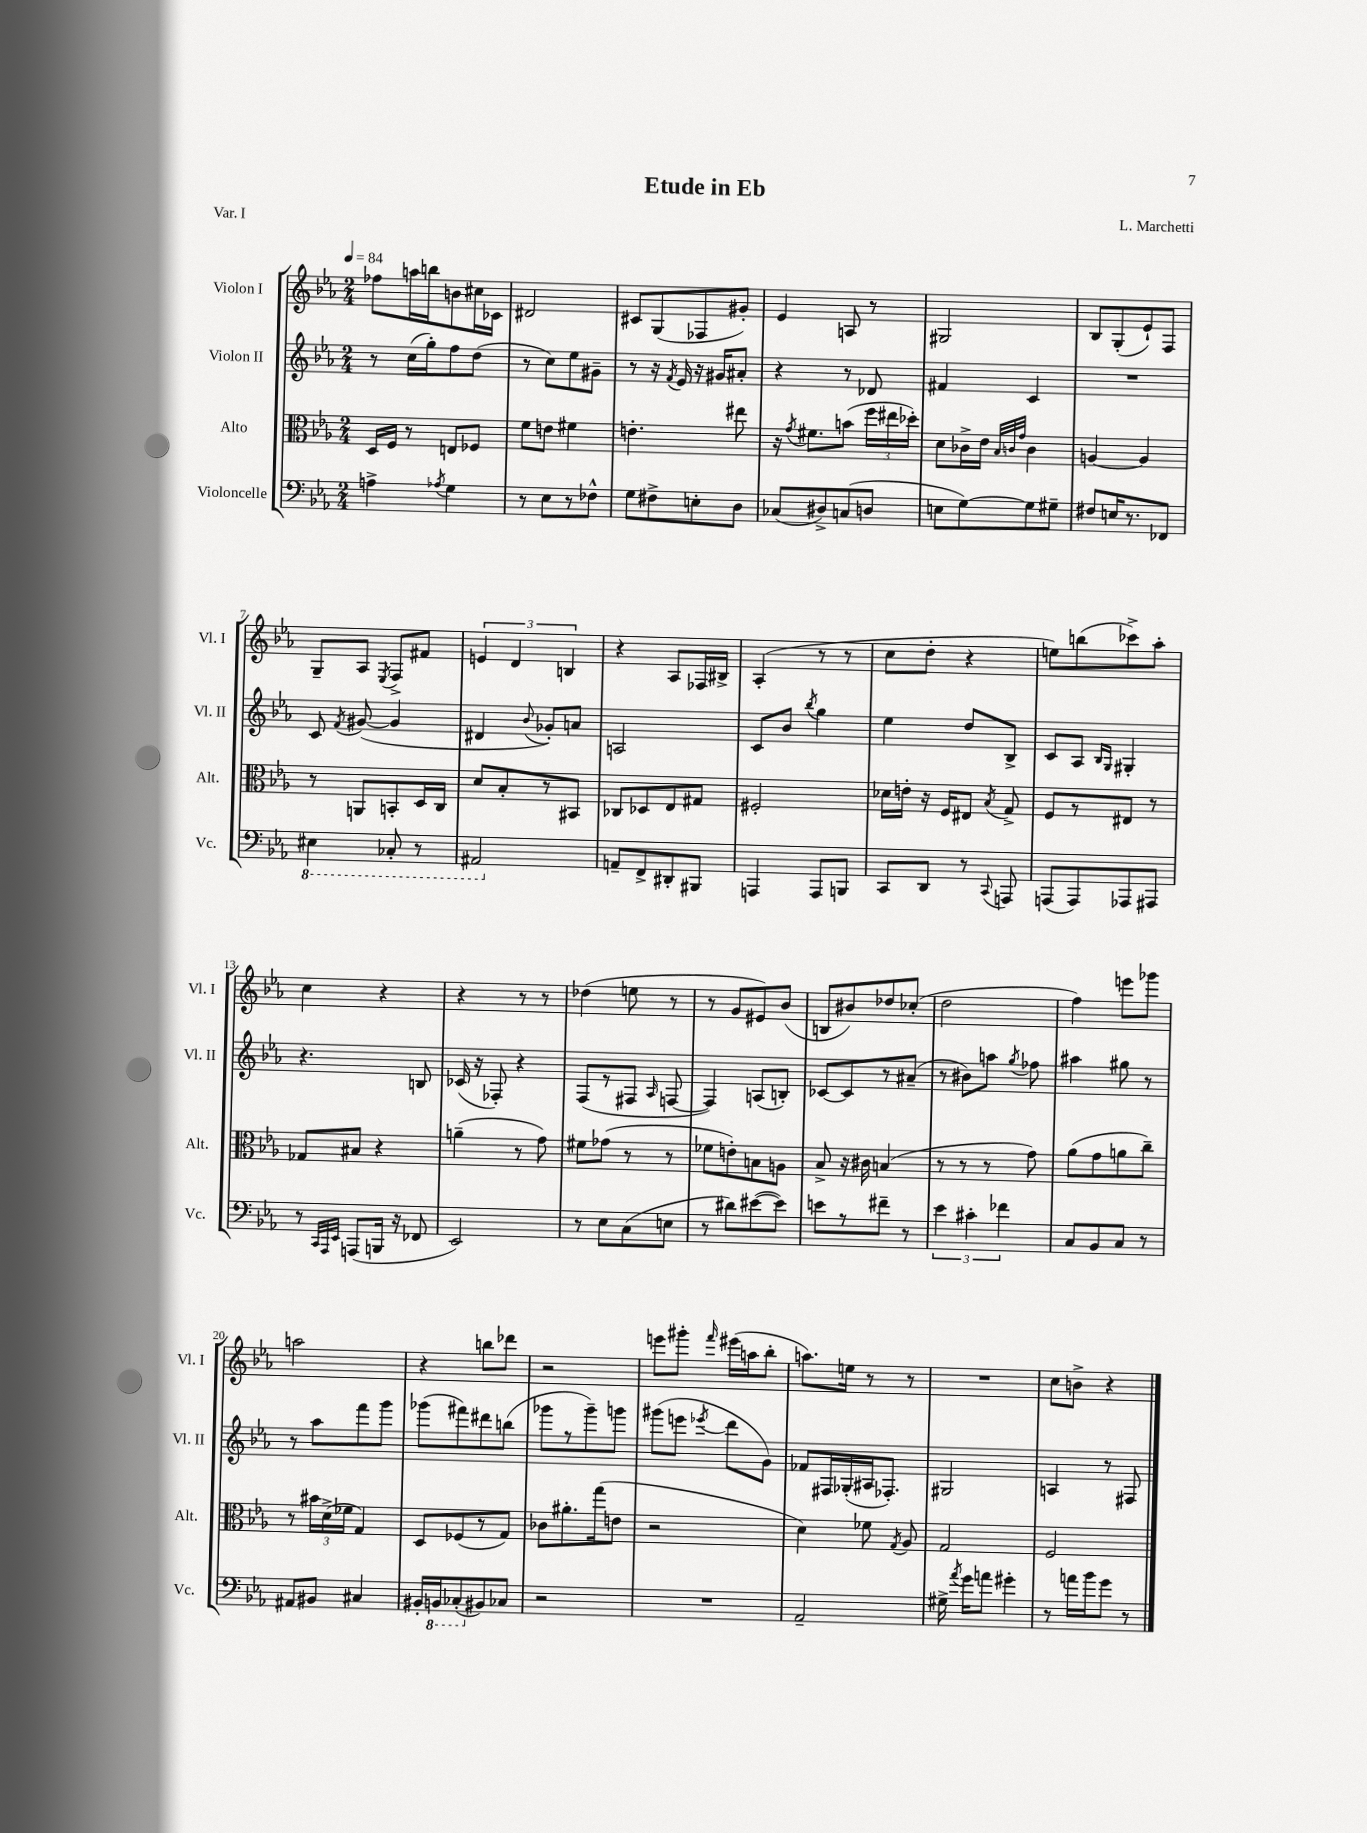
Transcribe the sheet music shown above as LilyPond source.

\header { title = "Etude in Eb" composer = "L. Marchetti" piece = "Var. I" }
<<
\new StaffGroup <<
\new Staff = "s0" \with { instrumentName = "Violon I" shortInstrumentName = "Vl. I" } {
    \clef treble \key ees \major \numericTimeSignature \time 2/4 \tempo 4 = 84
    \autoBeamOff fes''8[ a''16 b''16 b'8 cis''16 ces'16] |
    dis'2 |
    cis'8[ g8( fes8 gis'8]-.) |
    ees'4 a8 r8 |
    gis2 |
    bes8[ g8-.( ees'8-!) f8] |
    g8[-- aes8] \acciaccatura { ees8 } f8[-> fis'8] |
    \tuplet 3/2 { e'4 d'4 b4 } |
    r4 aes8[ fes16 bis16]-> |
    aes4-.( r8 r8 |
    c''8[ d''8]-. r4 |
    e''8[) b''8( ces'''8->) aes''8]-. |
    c''4 r4 |
    r4 r8 r8 |
    des''4( e''8 r8 |
    r8 g'8[ eis'8) bes'8]( |
    b8[ bis'8) des''8 ces''8]-.( |
    d''2 |
    f''4) e'''8[ ges'''8] |
    a''2 |
    r4 b''8[ des'''8] |
    r2 |
    e'''8[ gis'''8]-. \grace { f'''16 } eis'''16[( a''16 bes''8]-. |
    a''8.[) e''16] r8 r8 |
    R2 |
    c''8[ b'8]-> r4 \bar "|." |
}
\new Staff = "s1" \with { instrumentName = "Violon II" shortInstrumentName = "Vl. II" } {
    \clef treble \key ees \major \numericTimeSignature \time 2/4
    \autoBeamOff r8 c''16[( g''16-.) f''8 d''8]( |
    r8 c''8[) ees''8 gis'8]-- |
    r8 r16 \acciaccatura { f'8 } ees'16 r16 gis'16[ ais'8]-. |
    r4 r8 des'8 |
    fis'4 c'4 |
    R2 |
    c'8 \acciaccatura { f'8 } gis'8~( gis'4 |
    dis'4 \appoggiatura { bes'8 } ges'8[-.) a'8] |
    a2 |
    c'8[ bes'8] \acciaccatura { bes''8 } g''4 |
    ees''4 d''8[ bes8]-> |
    c'8[ aes8] \grace { bes16[ g16] } gis4-. |
    r4. b8 |
    ces'16( r16 fes8-.) r4 |
    f8[( r8 fis8] \grace { aes16 } f8~ |
    f4) a8[( b8]-.) |
    ces'8[~ ces'8 r8 ais'8]--( |
    r8 bis'8[) a''8] \acciaccatura { g''8 } fes''8 |
    ais''4 gis''8 r8 |
    r8 aes''8[ f'''8 g'''8] |
    ges'''8[( fis'''8) dis'''8 b''8]( |
    ges'''8[ r8 ges'''8--) g'''8] |
    gis'''8[( e'''8] \acciaccatura { ees'''8 } d'''8[ g'8]) |
    fes'8[ fis16 ges16-.( ais16 fes8.]-.) |
    gis2 |
    a4 r8 fis8 \bar "|." |
}
\new Staff = "s2" \with { instrumentName = "Alto" shortInstrumentName = "Alt." } {
    \clef alto \key ees \major \numericTimeSignature \time 2/4
    \autoBeamOff d16[ f16] r8 e8[ fes8] |
    f'8[ e'8] fis'4 |
    e'4.-. eis''8 |
    r16 \acciaccatura { g'8 } fis'8.[ b'8]( \tuplet 3/2 { f''16[ eis''16 des''16]-.) } |
    d'8[ ces'16-> ees'16] \grace { bes32[ c'32 g'32] } c'4 |
    a4~ a4 |
    r8 a,8[ b,8-. d16 c16] |
    d'8[ bes8-. r8 bis,8] |
    ces8[ des8 ees8 gis8] |
    fis2-. |
    des'16[ e'16]-. r16 f16[ eis8] \acciaccatura { bes8 } g8-> |
    f8[ r8 eis8] r8 |
    ges8[ bis8] r4 |
    a'4--( r8 g'8) |
    fis'8[ ges'8]( r8 r8 |
    fes'8[ e'8-.) b8 a8] |
    bes8-> r16 cis'16 b4( |
    r8 r8 r8 g'8) |
    aes'8[( g'8 a'8 c''8]--) |
    r8 \tuplet 3/2 { bis'16[ d'16->( fes'16] } g4) |
    d8[ fes8( r8 g8]) |
    ces'8[ ais'8.-. g''16( e'8] |
    r2 |
    d'4) fes'8 \acciaccatura { g8 } aes8 |
    g2 |
    f2 \bar "|." |
}
\new Staff = "s3" \with { instrumentName = "Violoncelle" shortInstrumentName = "Vc." } {
    \clef bass \key ees \major \numericTimeSignature \time 2/4
    \autoBeamOff a4-> \acciaccatura { aes8 } g4 |
    r8 ees8[ r8 fes8]-^ |
    g8[ fis8-> e8-. d8] |
    ces8[( dis8->) c8( d8] |
    e8[ g8~) g8 gis8]-- |
    fis8[ e16 r8. fes,8] |
    \ottava #-1 eis,4 ces,8-. r8 |
    ais,,2 \ottava #0 |
    a,8[-- f,8-> dis,8-. bis,,8] |
    a,,4 a,,8[ b,,8] |
    c,8[ d,8] r8 \appoggiatura { c,8 } a,,8 |
    a,,8[( a,,8) aes,,8 ais,,8] |
    r8 \grace { c,32[ aes,,32 ees,32] } a,,8[( b,,16] r16 fes,8 |
    ees,2) |
    r8 ees8[ c8( e8] |
    r8 dis'8[) eis'8~( eis'8]) |
    e'8[ r8 fis'8]-- r8 |
    \tuplet 3/2 { ees'4 cis'4-. fes'4 } |
    c8[ bes,8 c8] r8 |
    ais,8[ bis,8] cis4 |
    bis,16[-. \ottava #-1 b,,16 ces,8-.( \ottava #0 bis,!8) ces8] |
    r2 |
    R2 |
    aes,2-- |
    gis16-> \acciaccatura { aes'8 } g'16[ a'8] gis'4-. |
    r8 a'16[ bes'16 g'8] r8 \bar "|." |
}
>>
>>
